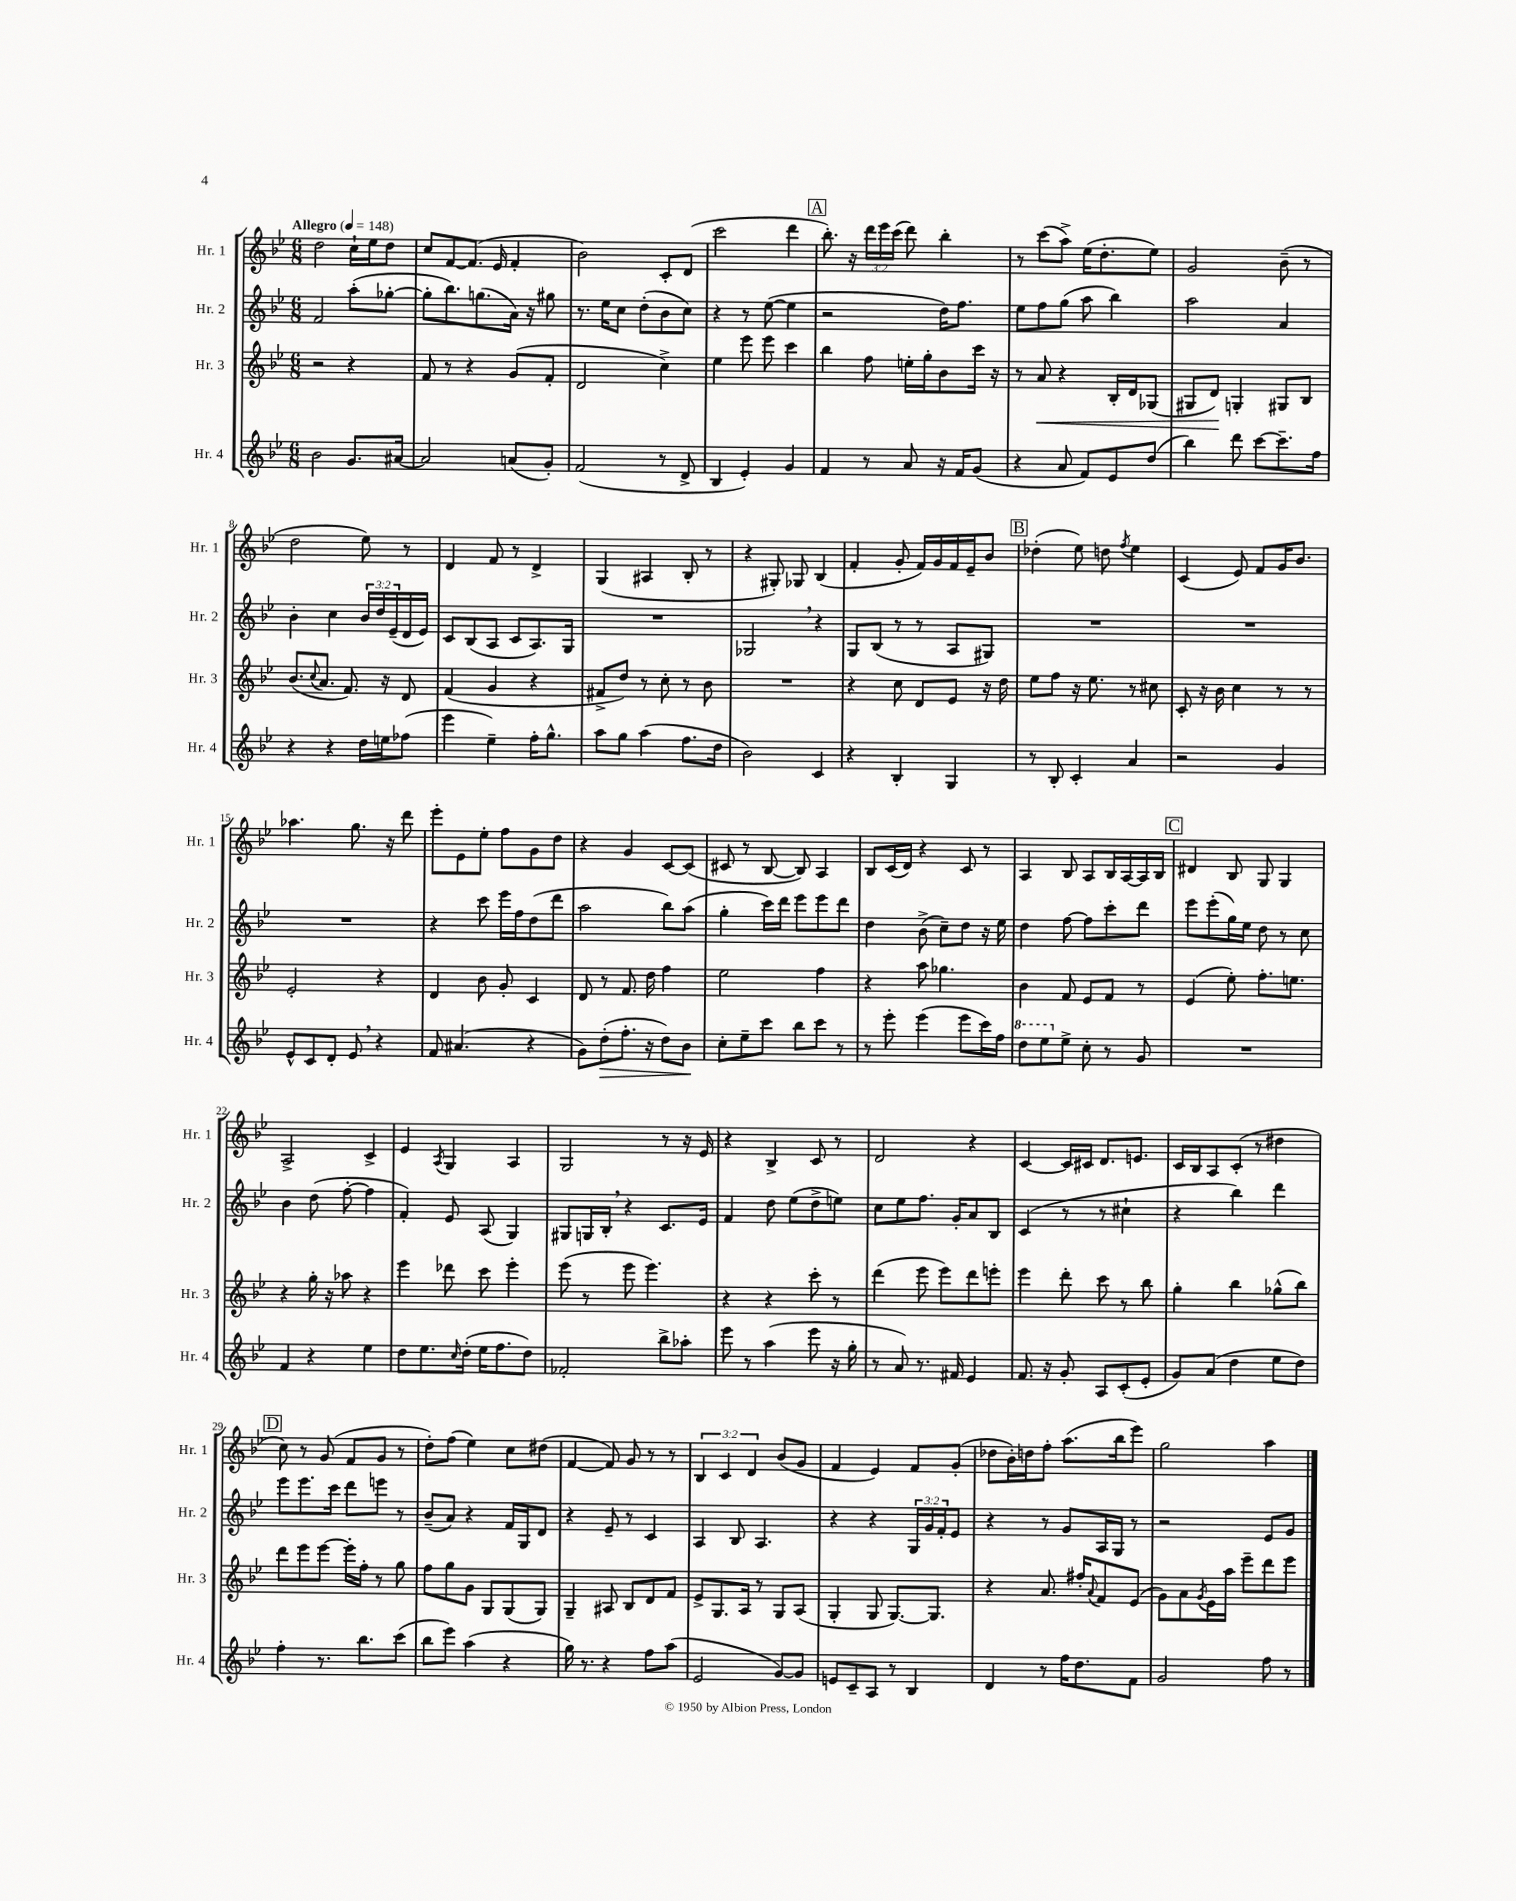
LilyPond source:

<<
\new StaffGroup <<
\new Staff = "s0" \with { instrumentName = "Hr. 1" shortInstrumentName = "Hr. 1" } {
    \clef treble \key bes \major \numericTimeSignature \time 6/8 \override Staff.TupletNumber.text = #tuplet-number::calc-fraction-text \tempo "Allegro" 4 = 148
    d''2 c''16-! ees''16 d''8 |
    c''8 f'8~ f'8.( ees'16 f'4-. |
    bes'2) c'8-. d'8( |
    c'''2 d'''4 |
    \mark \markup { \box "A" } bes''8.-.) r16 \tuplet 3/2 { d'''16 ees'''16 c'''16( } d'''8) bes''4-. |
    r8 c'''8( a''8->) ees''16( d''8.-. ees''8) |
    g'2 bes'8--( r8 |
    d''2 ees''8) r8 |
    d'4 f'8 r8 d'4-> |
    g4( ais4 bes8-. r8 |
    r4 gis8-.) ges8 bes4( |
    f'4-. g'8-. f'16) g'16 f'16 ees'16-- bes'8 |
    \mark \markup { \box "B" } des''4-.( ees''8) d''8 \acciaccatura { f''8 } ees''4 |
    c'4( ees'8) f'8 g'16 bes'8. |
    aes''4. g''8. r16 d'''8 |
    ees'''8-. ees'8 ees''8-. f''8 g'8 d''8 |
    r4 g'4 c'8~ c'8( |
    cis'8 r8 bes8~ bes8) a4 |
    bes8 c'16( d'16) r4 c'8 r8 |
    a4 bes8 a8 bes16 a16~ a16 bes16 |
    \mark \markup { \box "C" } dis'4 bes8 g8 g4 |
    a2-> c'4-> |
    ees'4 \acciaccatura { a8 } g4 a4 |
    g2 r8 r16 ees'16 |
    r4 bes4-> c'8 r8 |
    d'2 r4 |
    c'4~ c'16 cis'16 d'8. e'8. |
    c'16 bes16 a8 c'8-.( r8 dis''4 |
    \mark \markup { \box "D" } c''8) r8 g'8( f'8 g'8 r8 |
    d''8-.) f''8( ees''4) c''8 dis''8( |
    f'4~ f'8) g'8 r8 r8 |
    \tuplet 3/2 { bes4 c'4 d'4 } bes'8( g'8 |
    f'4 ees'4) f'8 g'8-.( |
    des''8 bes'16-.) d''16 f''8-. a''8.( bes''16 ees'''8) |
    g''2 a''4 \bar "|." |
}
\new Staff = "s1" \with { instrumentName = "Hr. 2" shortInstrumentName = "Hr. 2" } {
    \clef treble \key bes \major \numericTimeSignature \time 6/8 \override Staff.TupletNumber.text = #tuplet-number::calc-fraction-text
    f'2 a''8-.( ges''8~-. |
    ges''8-. bes''8.) g''8.( a'16) r16 gis''8 |
    r8. ees''16 c''8 d''8-.( bes'8 c''8) |
    r4 r8 ees''8~( ees''4 |
    \mark \markup { \box "A" } r2 d''16) f''8. |
    ees''8 f''8 g''8( a''8 bes''4) |
    a''2 a'4 |
    bes'4-. c''4 \tuplet 3/2 { bes'16 d''16 ees'16--( } d'16 ees'16) |
    c'8 bes8( a8 c'8 a8.) g16 |
    R2. |
    ges2 \breathe r4 |
    g8 bes8( r8 r8 a8 gis8) |
    \mark \markup { \box "B" } R2. |
    R2. |
    R2. |
    r4 c'''8 ees'''16 f''16 d''8( d'''8 |
    a''2 bes''8) a''8( |
    g''4-. c'''16) d'''16 ees'''8 ees'''8 d'''8 |
    d''4 bes'8->( c''8--) d''8 r16 ees''16 |
    d''4 f''8~ f''8 c'''8-. d'''8 |
    \mark \markup { \box "C" } ees'''8 ees'''8-.( g''16) ees''16 d''8 r8 c''8 |
    bes'4 d''8( f''8~-. f''4 |
    f'4-.) ees'8 a8( g4) |
    gis8 g16 bes16-. \breathe r4 c'8. ees'16 |
    f'4 d''8 ees''8( d''8-> e''8) |
    c''8 ees''8 f''8. g'16-. a'8 bes8 |
    c'4( r8 r8 cis''4-! |
    r4 bes''4) d'''4 |
    \mark \markup { \box "D" } ees'''8 ees'''8. c'''16 d'''8 e'''8 r8 |
    bes'8--( a'8) r4 f'16 g16 d'8 |
    r4 ees'8-- r8 c'4 |
    a4 bes8 a4. |
    r4 r4 \tuplet 3/2 { g16 g'16 f'16-. } ees'8 |
    r4 r8 g'8 a16 g16 r8 |
    r2 ees'8 g'8 \bar "|." |
}
\new Staff = "s2" \with { instrumentName = "Hr. 3" shortInstrumentName = "Hr. 3" } {
    \clef treble \key bes \major \numericTimeSignature \time 6/8
    r2 r4 |
    f'8 r8 r4 g'8( f'8-. |
    d'2 c''4->) |
    ees''4 ees'''8 ees'''8 c'''4 |
    \mark \markup { \box "A" } bes''4 f''8 e''16-. g''16-. bes'8 c'''16 r16 |
    r8 a'8\< r4 bes16-. d'16 ges8( |
    gis8 d'8\!) g4-. gis8 bes8 |
    bes'8.( \appoggiatura { c''8 } a'8. f'8.) r16 d'8 |
    f'4( g'4 r4 |
    fis'8-> d''8) r8 c''8-. r8 bes'8 |
    R2. |
    r4 c''8 d'8 ees'8 r16 d''16 |
    \mark \markup { \box "B" } ees''8 f''8 r16 ees''8. r8 cis''8 |
    c'8-. r16 bes'16 c''4 r8 r8 |
    ees'2-. r4 |
    d'4 bes'8 g'8-. c'4 |
    d'8 r8 f'8. d''16 f''4 |
    ees''2 f''4 |
    r4 a''8 ges''4. |
    bes'4 f'8 ees'8 f'8 r8 |
    \mark \markup { \box "C" } ees'4( ees''8-.) f''8.-. e''8. |
    r4 g''16-. r16 aes''8 r4 |
    ees'''4 des'''8 c'''8 ees'''4-. |
    ees'''8( r8 ees'''8 ees'''4.) |
    r4 r4 c'''8-. r8 |
    d'''4( ees'''8 ees'''8) d'''8 e'''8-. |
    ees'''4 d'''8-. c'''8 r8 bes''8 |
    g''4-. bes''4 ges''8-^( bes''8) |
    \mark \markup { \box "D" } d'''8 ees'''8 ees'''8~ ees'''16-. f''16-. r8 g''8 |
    f''8 g''8 g'8 g8 g8( g8) |
    g4-- ais8 bes8 d'8 f'8 |
    ees'8-> g8. a16 r8 g8 a8( |
    g4-. g8 g8.~) g8. |
    r4 a'8. fis''16-. \appoggiatura { a'8 } f'8 ees'8( |
    g'8) a'8 \acciaccatura { g'8 } ees'16 a''16 ees'''8-- d'''8 ees'''8 \bar "|." |
}
\new Staff = "s3" \with { instrumentName = "Hr. 4" shortInstrumentName = "Hr. 4" } {
    \clef treble \key bes \major \numericTimeSignature \time 6/8
    bes'2 g'8. ais'16~ |
    ais'2 a'8( g'8-.) |
    f'2( r8 d'8-> |
    bes4 ees'4-.) g'4 |
    \mark \markup { \box "A" } f'4 r8 a'8 r16 f'16 g'8( |
    r4 a'8 f'8) ees'8 d''8( |
    bes''4) d'''8 c'''8~ c'''8.-- f''16 |
    r4 r4 d''16 e''16 fes''8( |
    ees'''4 ees''4--) f''16-. g''8.-^ |
    a''8 g''8 a''4( f''8. d''16 |
    bes'2) c'4 |
    r4 bes4-. g4 |
    \mark \markup { \box "B" } r8 bes8-. c'4-. a'4 |
    r2 g'4 |
    ees'8-^ c'8 d'8-. ees'8 \breathe r4 |
    f'8 ais'4.( r4 |
    g'8) d''8-.\>( f''8.-. r16 d''8) bes'8\! |
    c''8-. ees''8-- c'''8 bes''8 c'''8 r8 |
    r8 ees'''8-. ees'''4( ees'''8 c'''16) f''16 |
    \ottava #1 d'''8 ees'''8 \ottava #0 ees''8-> c''8-. r8 g'8 |
    \mark \markup { \box "C" } R2. |
    f'4 r4 ees''4 |
    d''8 ees''8. \grace { c''16 } d''16-.( ees''16 f''8. d''8) |
    fes'2-. bes''8-> aes''8-. |
    ees'''8 r8 a''4( ees'''8 r16 g''16-. |
    r8 a'8) r8. fis'16 ees'4 |
    f'8. r16 g'8-. a8 c'8-.( ees'8-. |
    g'8) a'8( d''4 ees''8 d''8) |
    \mark \markup { \box "D" } f''4-. r8. bes''8. c'''8( |
    bes''8 ees'''8) a''4( r4 |
    g''16) r8. r4 f''8 a''8( |
    ees'2 g'8~) g'8 |
    e'8 c'8-- a8 r8 bes4 |
    d'4 r8 f''16 d''8. f'8 |
    g'2 f''8 r8 \bar "|." |
}
>>
>>
